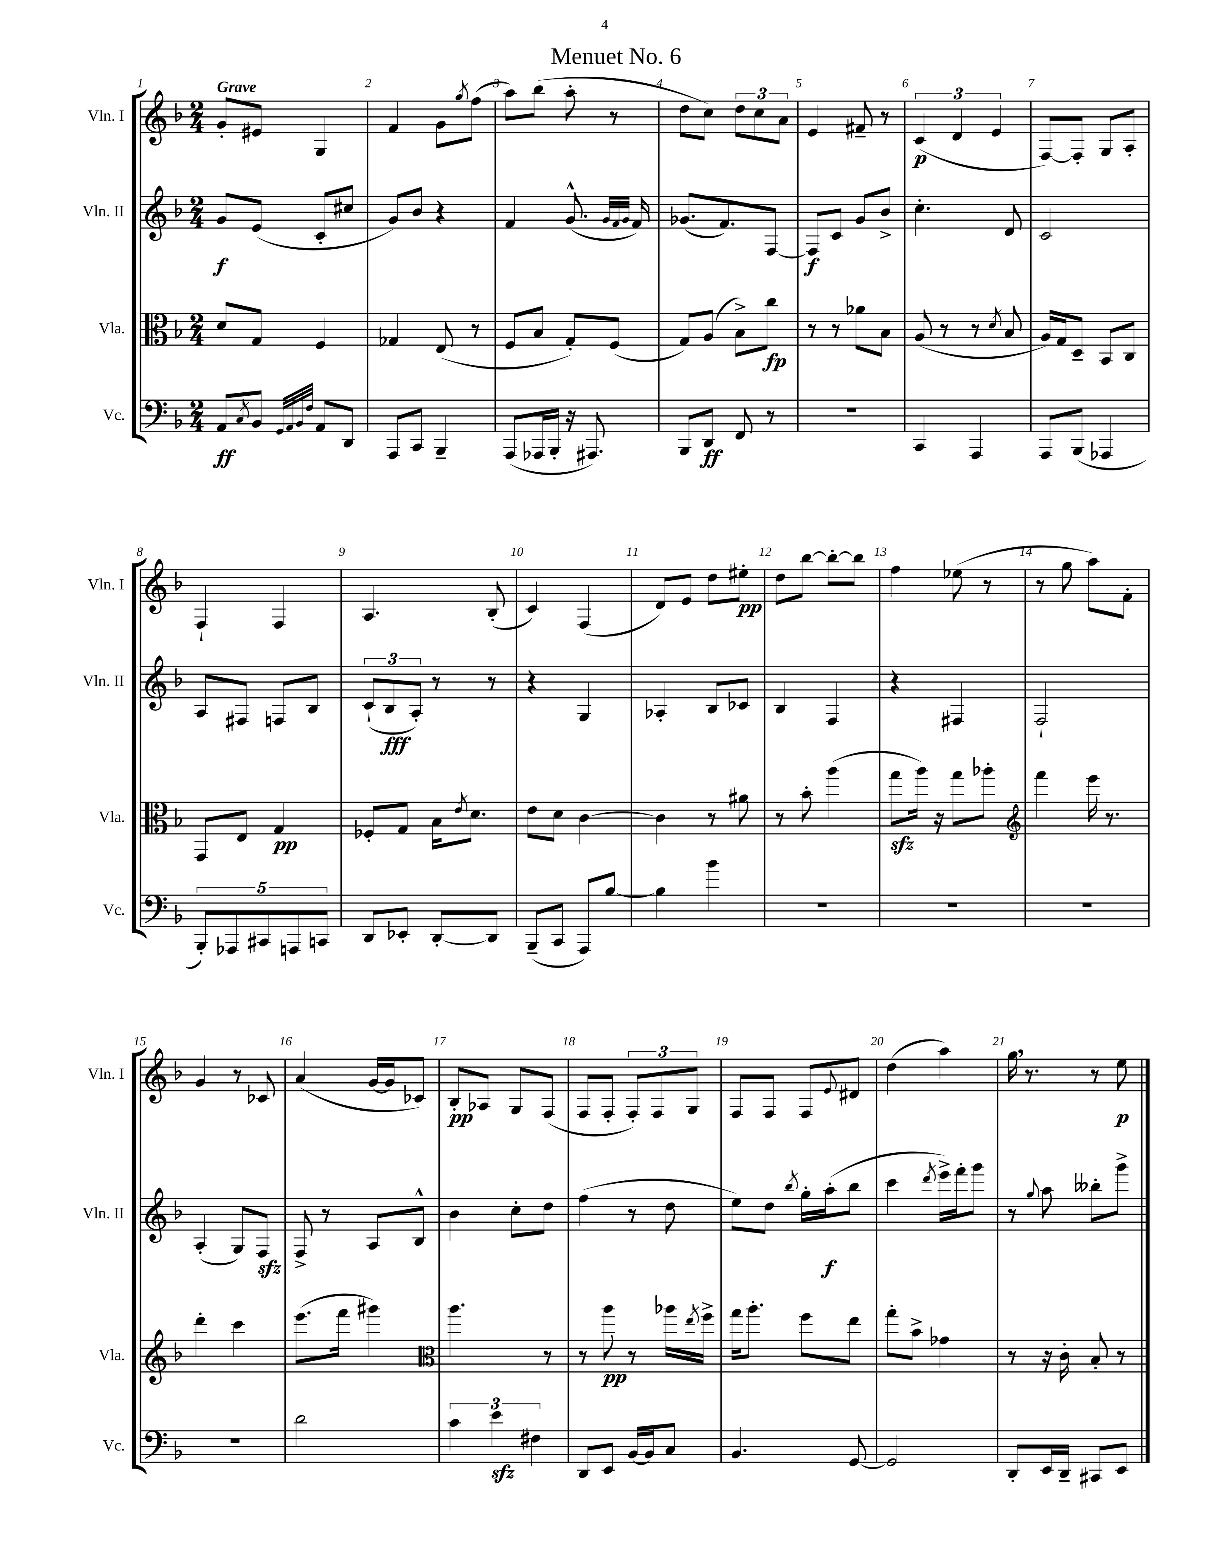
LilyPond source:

\header { title = "Menuet No. 6" }
<<
\new StaffGroup <<
\new Staff = "s0" \with { instrumentName = "Vln. I" shortInstrumentName = "Vln. I" } {
    \clef treble \key f \major \numericTimeSignature \time 2/4 \tempo "Grave"
    g'8-. eis'8 g4 |
    f'4 g'8 \acciaccatura { g''8 } f''8( |
    a''8) bes''8( a''8-. r8 |
    d''8 c''8) \tuplet 3/2 { d''8 c''8 a'8 } |
    e'4 fis'8-- r8 |
    \tuplet 3/2 { c'4\p( d'4 e'4 } |
    f8~) f8-. g8 a8-. |
    f4-! f4 |
    a4. bes8-.( |
    c'4) f4( |
    d'8) e'8 d''8 eis''8-.\pp |
    d''8 bes''8~ bes''8~-. bes''8 |
    f''4 ees''8( r8 |
    r8 g''8 a''8) f'8-. |
    g'4 r8 ces'8 |
    a'4( g'16~ g'16 ces'8) |
    bes8-.\pp aes8 g8 f8( |
    f8 f8-. \tuplet 3/2 { f8-.) f8 g8 } |
    f8 f8 f8 \appoggiatura { e'8 } dis'8 |
    d''4( a''4) |
    g''16 \breathe r8. r8 e''8\p \bar "|." |
}
\new Staff = "s1" \with { instrumentName = "Vln. II" shortInstrumentName = "Vln. II" } {
    \clef treble \key f \major \numericTimeSignature \time 2/4
    g'8\f e'8( c'8-. cis''8 |
    g'8) bes'8 r4 |
    f'4 g'8.-^( \grace { g'32 f'32 g'32 } f'16) |
    ges'8.( f'8.) f8~ |
    f8\f c'8 g'8 bes'8-> |
    c''4.-. d'8 |
    c'2 |
    a8 fis8 f8 bes8 |
    \tuplet 3/2 { c'8-!( bes8\fff a8-.) } r8 r8 |
    r4 g4 |
    aes4-. bes8 ces'8 |
    bes4 f4 |
    r4 fis4 |
    f2-! |
    a4-.( g8) f8\sfz |
    f8-> r8 a8 bes8-^ |
    bes'4 c''8-. d''8 |
    f''4( r8 d''8 |
    e''8) d''8 \acciaccatura { bes''8 } g''16-. a''16-.\f( bes''8 |
    c'''4 \acciaccatura { d'''8 } e'''16->) f'''16-. g'''8 |
    r8 \appoggiatura { g''8 } a''8 beses''8-. g'''8-> \bar "|." |
}
\new Staff = "s2" \with { instrumentName = "Vla." shortInstrumentName = "Vla." } {
    \clef alto \key f \major \numericTimeSignature \time 2/4
    d'8 g8 f4 |
    ges4 e8( r8 |
    f8 bes8 g8-.) f8( |
    g8) a8( bes8->) c''8\fp |
    r8 r8 aes'8 bes8 |
    a8( r8 r8 \acciaccatura { d'8 } bes8 |
    a16) g16 d8-- bes,8 c8 |
    g,8 e8 g4\pp |
    fes8-. g8 bes16 \acciaccatura { e'8 } d'8. |
    e'8 d'8 c'4~ |
    c'4 r8 ais'8 |
    r8 bes'8-. a''4( |
    g''8\sfz a''16) r16 g''8 aes''8-. |
    \clef treble f'''4 e'''16 r8. |
    d'''4-. c'''4 |
    e'''8.( f'''16 gis'''4) |
    \clef alto a''4. r8 |
    r8 a''8\pp r8 aes''16 \acciaccatura { e''8 } f''16-> |
    g''16 a''8.-. f''8 e''8 |
    g''8-. bes'8-> ges'4 |
    r8 r16 c'16-. bes8-. r8 \bar "|." |
}
\new Staff = "s3" \with { instrumentName = "Vc." shortInstrumentName = "Vc." } {
    \clef bass \key f \major \numericTimeSignature \time 2/4
    a,8\ff \acciaccatura { c8 } bes,8 \grace { g,32 a,32 bes,32 f32 } a,8 d,8 |
    a,,8 c,8 bes,,4-- |
    a,,8( aes,,16 bes,,16-. r16 ais,,8.) |
    bes,,8 d,8\ff f,8 r8 |
    R2 |
    c,4 a,,4 |
    a,,8 bes,,8( aes,,4 |
    \tuplet 5/4 { bes,,8-.) aes,,8 cis,8 a,,8 c,8 } |
    d,8 ees,8-. d,8~-. d,8 |
    bes,,8--( c,8 a,,8) bes8~ |
    bes4 bes'4 |
    R2 |
    R2 |
    R2 |
    R2 |
    d'2 |
    \tuplet 3/2 { c'4 e'4\sfz fis4 } |
    d,8 e,8 bes,16~ bes,16 c8 |
    bes,4. g,8~ |
    g,2 |
    d,8-. e,16 d,16-- cis,8 e,8 \bar "|." |
}
>>
>>
\layout { \context { \Score \override BarNumber.break-visibility = ##(#f #t #t) barNumberVisibility = #all-bar-numbers-visible } }
